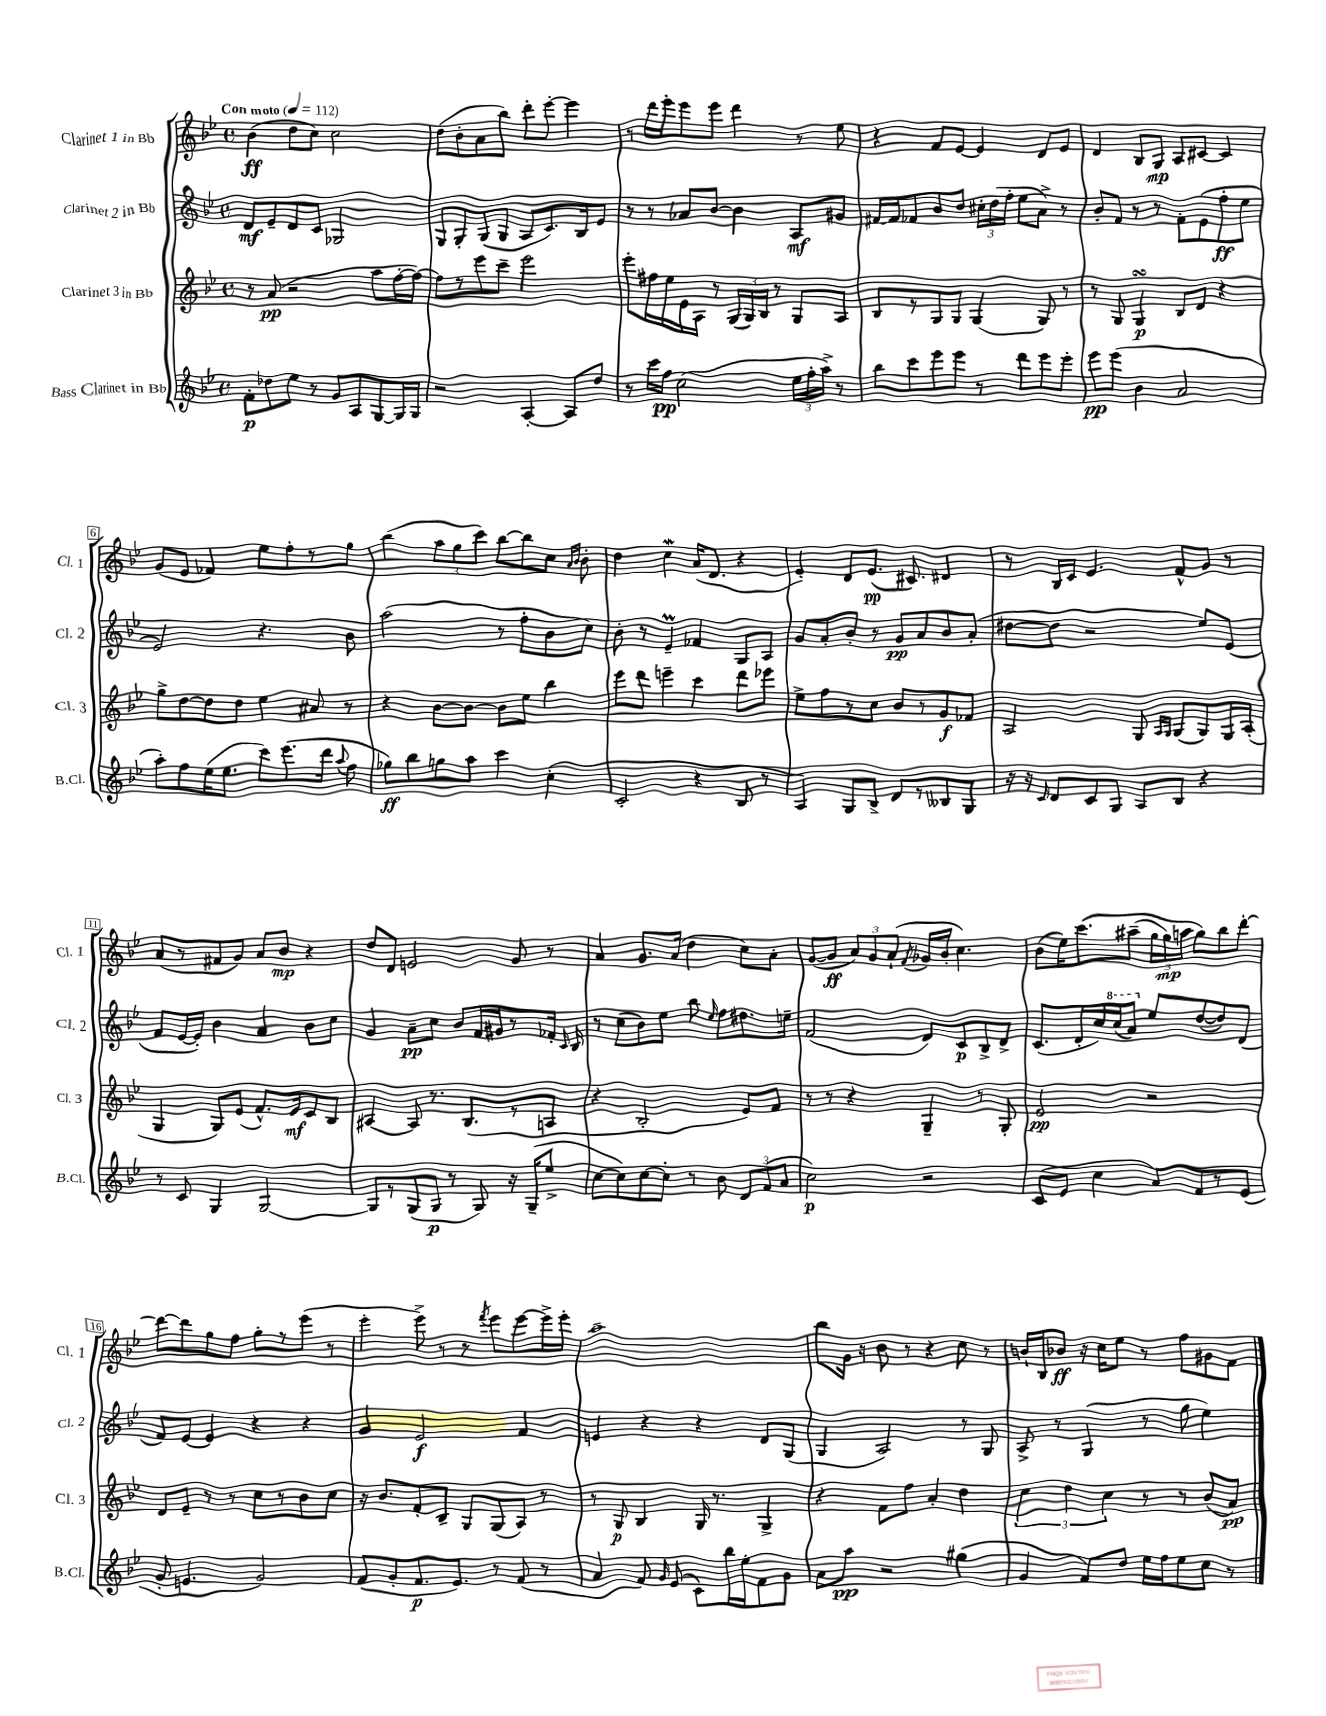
<<
\new StaffGroup <<
\new Staff = "s0" \with { instrumentName = "Clarinet 1 in Bb" shortInstrumentName = "Cl. 1" } {
    \clef treble \key bes \major \defaultTimeSignature \time 4/4 \tempo "Con moto" 4 = 112
    \autoBeamOff bes'4\ff( d''8[ c''8]) c''2 |
    d''8[( bes'8-. a'8 bes''8]) d'''8[-. ees'''8]~-. ees'''4 |
    r8 d'''16[ ees'''16-. ees'''8 ees'''8] d'''4 r8 ees''8 |
    r4 f'8[ ees'8]~ ees'4 d'8[ ees'8] |
    d'4 bes8[ g8]\mp a8[ cis'8]~ cis'4 |
    g'8[( ees'8] fes'4) ees''8[ f''8-. r8 g''8] |
    bes''4( \tuplet 3/2 { a''8[ g''8 c'''8]) } bes''8[~ bes''8 c''8] \grace { a'16[ bes'16] } bes'8-. |
    d''4 c''4\mordent a'16[( d'8.] r4 |
    ees'4-.) d'8[ ees'8.]\pp( cis'8.) dis'4 |
    r8 bes16[ c'16] ees'4. f'8[-^ g'8] r8 |
    a'8[( r8 fis'8 g'8]) a'8[ bes'8]\mp r4 |
    d''8[ d'8] e'2 g'8 r8 |
    a'4 g'8.[ a'16]( d''4 c''8[) a'8]-. |
    g'8[~( g'8]\ff \tuplet 3/2 { a'8[) g'8 a'8]-!( } \acciaccatura { f'8 } ges'16[ bes'16]-. c''4.) |
    bes'8[( ees''16) c'''8.\( ais''8]--( \tuplet 3/2 { g''16[ g''16\mp) a''16] } g''8[\) bes''8 d'''8]~-. |
    d'''8[~ d'''8 g''8 f''8] g''8[-. r8 ees'''8]( r8 |
    ees'''4-. ees'''8->) r8 r8 \acciaccatura { f'''8 } ees'''8[ ees'''8~ ees'''16-> ees'''16]-. |
    a''1-- |
    bes''8[ g'16] r16 bes'8 r8 r4 c''8 r8 |
    b'16[-! bes16 bes'8]\ff r16 c''16[ ees''8] r8 f''8[ gis'8 f'8] \bar "|." |
}
\new Staff = "s1" \with { instrumentName = "Clarinet 2 in Bb" shortInstrumentName = "Cl. 2" } {
    \clef treble \key bes \major \defaultTimeSignature \time 4/4
    \autoBeamOff d'8[\mf ees'8-- d'8 c'8] ges2 |
    g8[ g8-. g8( g8] a8[ c'8.) bes16 ees'8] |
    r8 r8 aes'8[ bes'8]~ bes'4 a8[\mf gis'8] |
    fis'16[~ fis'16 fes'8 bes'8 d''8] \tuplet 3/2 { cis''16[-. d''16( f''16]-. } ees''8[ a'8]->) r8 |
    bes'8[-. f'8] r8 r8 f'8[-. ees'8( f''8-.\ff ees''8] |
    ees'2) r4. bes'8 |
    a''2( r8 f''8[-. bes'8 c''8]) |
    bes'8-. r8 ees'4--\prall fes'4 g8[ a8] |
    g'8[ a'8-. bes'8]-. r8 g'8[\pp a'8 bes'8 a'8]-.( |
    dis''8[~ dis''8] r2 ees''8[) ees'8]( |
    f'8[ ees'16~ ees'16]-.) bes'4 a'4 bes'8[ c''8] |
    g'4 a'8[--\pp c''8] bes'8[ f'16 gis'16 r8 fes'16]-. \grace { c'16 } bes16 |
    r8 c''8[( bes'8) ees''8] bes''8 \grace { ees''16 } f''8[ dis''8. e''16]-- |
    f'2( d'8[) c'8\p bes8-> d'8]-> |
    c'8.[( d'16-. c''16) \ottava #1 c'''16( a''8]) \ottava #0 ees''8[ d''8~( d''8) d'8]( |
    f'8[) ees'8]~ ees'4 r4 r4 |
    g'4 ees'2\f f'4 |
    e'4 r4 r4 d'8[ g8]( |
    g4 a2) r8 g8 |
    a8-> r8 g4( r8 g''8 ees''4) \bar "|." |
}
\new Staff = "s2" \with { instrumentName = "Clarinet 3 in Bb" shortInstrumentName = "Cl. 3" } {
    \clef treble \key bes \major \defaultTimeSignature \time 4/4
    \autoBeamOff r8 a'8\pp( r2 a''8[ f''16~-. f''16]~) |
    f''8[ r8 ees'''8 c'''8]-- ees'''2 |
    ees'''8[-. fis''16 ees''16 ees'16 a16] r8 \tuplet 3/2 { g16[( g16) bes16] } r8 g8[ a8] |
    bes8[ r8 g8 g8] g4( g8) r8 |
    r8 g8 g4\turn\p bes8[ d'8] r4 |
    g''8[-> d''8~ d''8 d''8] ees''4 ais'8 r8 |
    r4 bes'8[~ bes'8]~ bes'8[ ees''8] bes''4 |
    ees'''8[ d'''8] e'''4-- c'''4 d'''8[ ees'''8] |
    ees''8[-> f''8 r8 c''8] bes'8[ r8 g'8\f fes'8] |
    a2 g8 \grace { a16[ g16] } g8[( g8) g16 a16]-.( |
    g4 g8[) ees'8]( f'8.[-^) ees'16\mf c'8 bes8] |
    ais4~ ais8 r8. bes8.[( r8 a8] |
    r4 bes2-. ees'8[) f'8] |
    r8 r8 r4 g4-- r8 g8-. |
    ees'2\pp r2 |
    d'8[ ees'8]-- r8 r8 c''8[ r8 bes'8 c''8] |
    r16 bes'8.[ f'8-. bes8]-- g8[ g8( a8]) r8 |
    r8 g8\p bes4 g16 r8. g4-> |
    r4 f'8[ f''8] a'4-. d''4 |
    \tuplet 3/2 { c''4 d''4 c''4 } r8 r8 bes'8[( a'8]\pp) \bar "|." |
}
\new Staff = "s3" \with { instrumentName = "Bass Clarinet in Bb" shortInstrumentName = "B.Cl." } {
    \clef treble \key bes \major \defaultTimeSignature \time 4/4
    \autoBeamOff f'8[-.\p des''8 ees''8] r8 g'8[ a8 g8~ g16 g16] |
    r2 a4~-. a8[ d''8] |
    r8 c'''16[ f''16]\pp c''2( \tuplet 3/2 { ees''16[ f''16-. a''16]->) } r8 |
    bes''8[ c'''8 ees'''8 ees'''8] r8 d'''8[ ees'''8 ees'''8]-. |
    ees'''8[\pp ees'''8]( bes'4 a'2 |
    a''8[-.) f''8 ees''16( ees''8.] c'''8[) ees'''8.( d'''16] \appoggiatura { a''8 } f''8 |
    ges''8[\ff) bes''8 g''8 a''8] c'''4 c''4-.( |
    c'2-. r4 bes8 r8 |
    a4) g8[ bes8]-> d'8[ r8 beses8 g8] |
    r16 r16 \grace { c'16 } d'8[ c'8 g8] a8[ bes8] r4 |
    r8 c'8 g4 g2~ |
    g8[ r8 g8( g8]\p r8 g8) r16 g16[--( ees''8]-> |
    c''8[~ c''8) c''8~ c''8]-. r8 bes'8 \tuplet 3/2 { d'8[ f'8( a'8] } |
    c''2\p) r2 |
    c'8[( ees'8] c''4 a'8[) f'8 r8 ees'8]( |
    g'8-. e'4. g'2) |
    f'8[( g'8-. f'8.\p ees'8.]) r8 f'8( r8 |
    a'4 f'8) \grace { g'16 } ees'8( c'8[) bes''16 ees''16-. f'8 g'8] |
    a'8[ a''8]\pp r2 gis''4( |
    g'4 f'8[) d''8] ees''16[ f''16 ees''8 c''8] r8 \bar "|." |
}
>>
>>
\layout { \context { \Score \override BarNumber.stencil = #(make-stencil-boxer 0.1 0.3 ly:text-interface::print) } }
